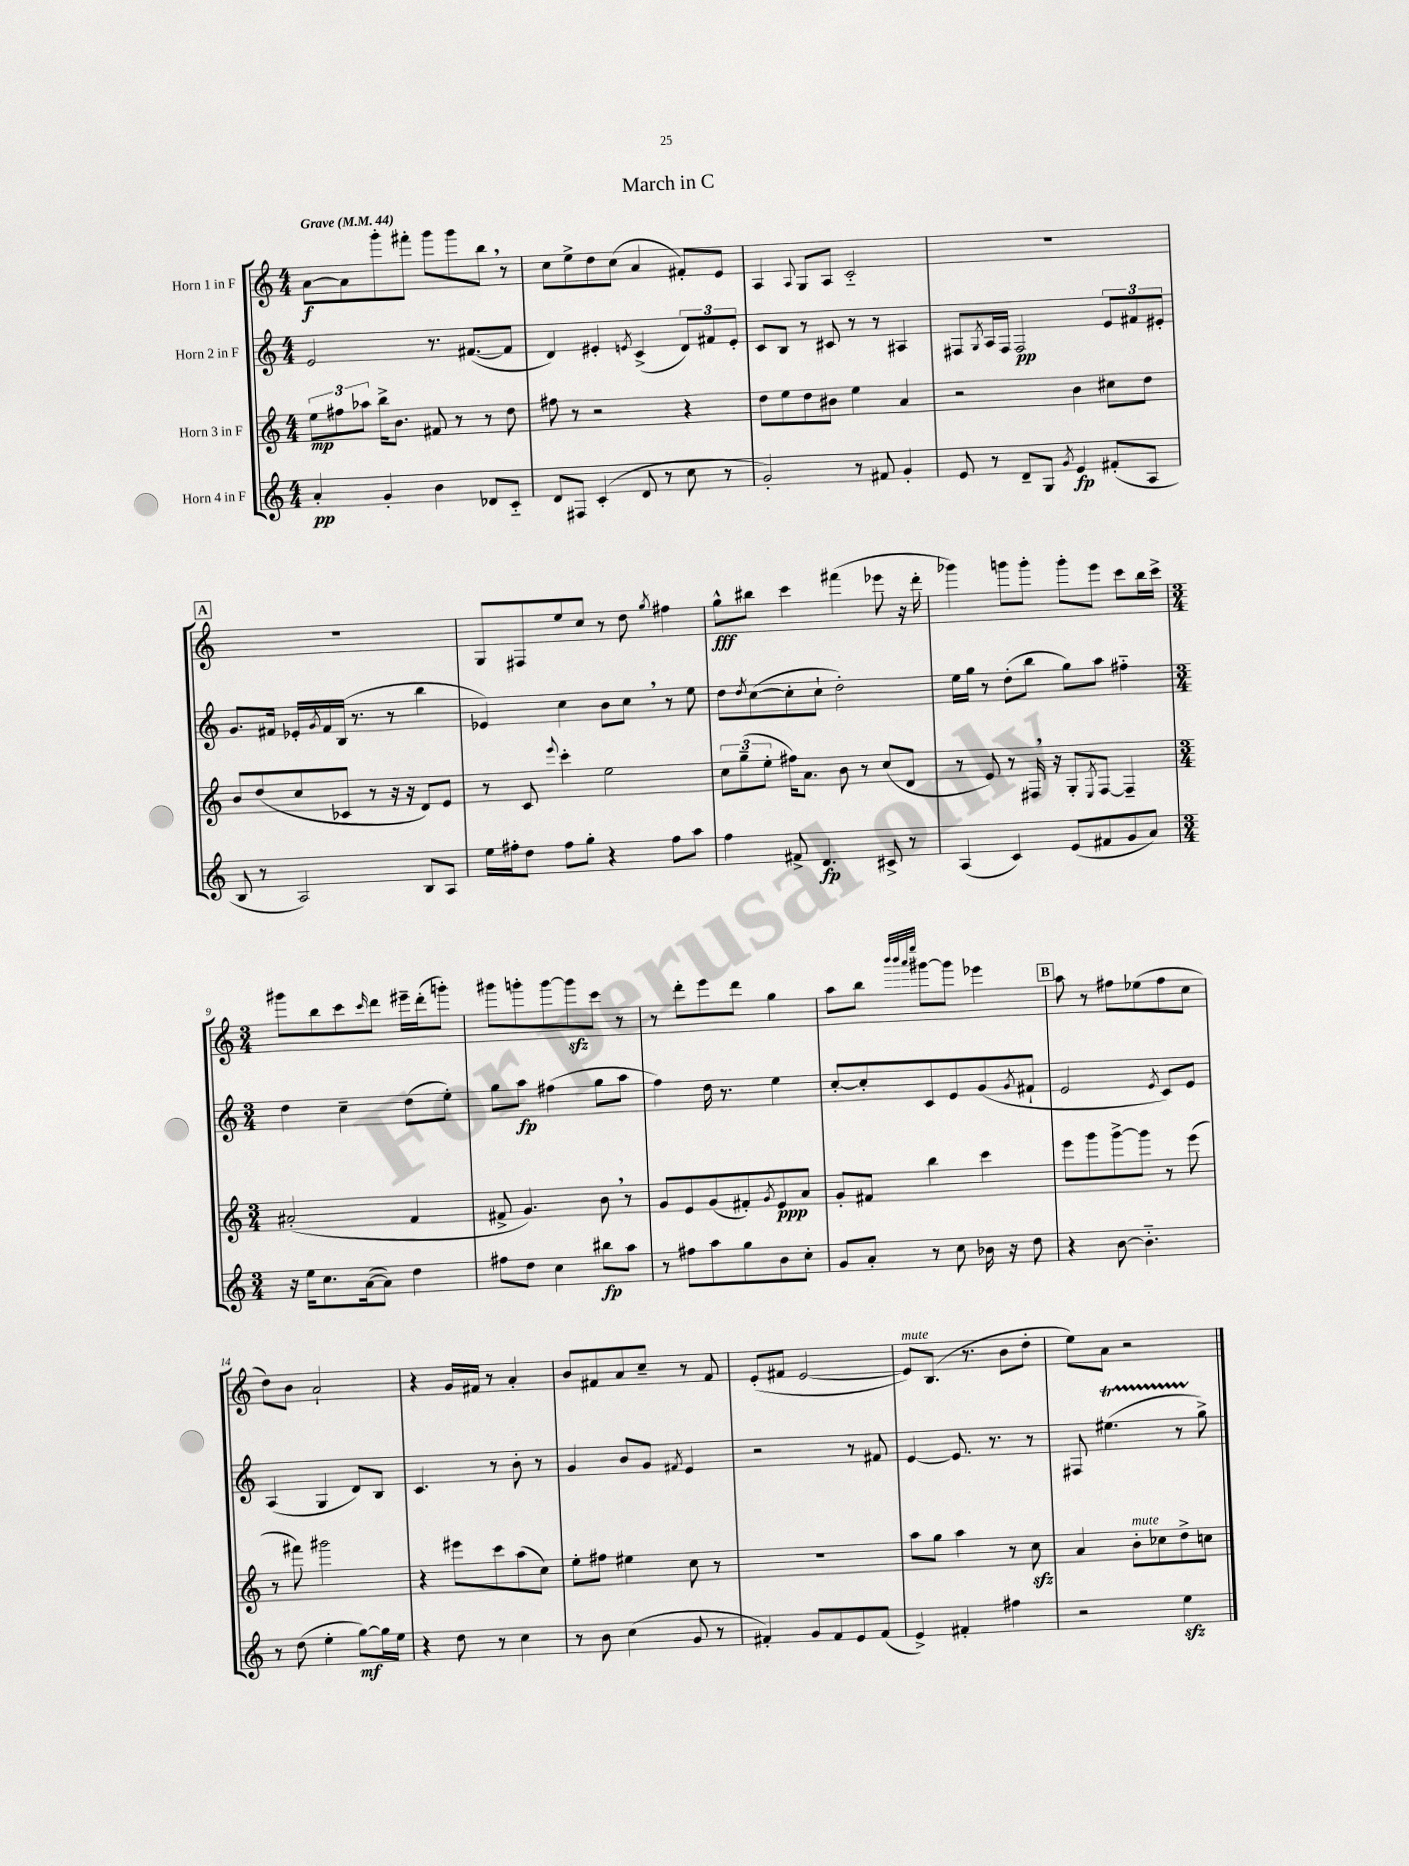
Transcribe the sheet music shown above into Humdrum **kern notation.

**kern	**kern	**kern	**kern
*staff4	*staff3	*staff2	*staff1
*clefG2	*clefG2	*clefG2	*clefG2
*k[]	*k[]	*k[]	*k[]
*M4/4	*M4/4	*M4/4	*M4/4
*MM44	*MM44	*MM44	*MM44
4a'/	12ee\L	2e/	[8a\L
.	12ff#\	.	.
.	.	.	8a\]
.	12aa-\J	.	.
4g'/	16bb^\LK	.	8ggg'\
.	8.b\J	.	.
.	.	.	8fff#'\J
4b\	8f#/	8.r	8ggg\L
.	8r	.	8ggg\
.	.	([8.f#/L	.
8d-/L	8r	.	8bb\J
8c'~/J	8dd\	8f#/]J	8r
=	=	=	=
8d/L	8ff#\	4d/)	8cc\L
8F#/J	8r	.	8ee^\
(4c'/	2r	4e#'/	8dd\
.	.	.	(8cc\J
.	.	8qe/	.
8d/	.	(4c^/	4a/
8r	.	.	.
8cc\	4r	12d/L)	8f#'/L)
.	.	12f#/	.
8r	.	.	8e/J
.	.	12e'/J	.
=	=	=	=
2g'/)	8dd\L	8c/L	4A/
.	8ee\	8B/J	.
.	.	.	8qqA/
.	8dd\	8r	8G/L
.	8b#\J	8c#/	8A/J
8r	4ee\	8r	2c'~/
8f#/	.	8r	.
4g'/	4a/	4A#/	.
=	=	=	=
8e/	2r	8F#/L	1r
.	.	8qG/	.
8r	.	16A/L	.
.	.	16F#/JJ	.
8d~/L	.	2F#/	.
8G/J	.	.	.
8qg/	.	.	.
4e/	4b\	.	.
(8f#'/L	8cc#\L	12e/L	.
.	.	12f#/	.
8A/J	8dd\J	.	.
.	.	12e#'/J	.
=	=	=	=
8B/	8b/L	8.g/L	1r
8r	(8dd/	.	.
.	.	16f#/Jk	.
2A/)	8cc/	16e-'/LL	.
.	.	8qg/	.
.	.	16f#/	.
.	8c-/J	(16B/JJ	.
.	.	8.r	.
.	8r	.	.
.	16r	8r	.
.	16r	.	.
8B/L	8d/L)	4bb\	.
8A/J	8e/J	.	.
=	=	=	=
16ee\LL	8r	4e-/)	8G/L
16ff#'\J	.	.	.
8dd\J	8c/	.	8F#/
.	8qqeee/	.	.
8ff#\L	4ccc'\	4cc\	8ee/
8gg'\J	.	.	8cc/J
4r	2ee\	8b\L	8r
.	.	8cc\J	8dd\
.	.	.	8qgg/
8ff#\L	.	8r	4ff#\
8aa\J	.	8ee\	.
=	=	=	=
4ff\	12cc\L	8dd\L	8gg^^\L
.	(12gg~\	.	.
.	.	8qdd/	.
.	.	([8cc\	8bb#\J
.	12ee'\J	.	.
8f#^/	16ff#\LK)	8cc'\]	4ccc\
.	8.a\J	.	.
4.d/	.	8cc`\J	.
.	8b\	2dd'\)	(4fff#\
.	8r	.	.
8c#^/	(8cc/L	.	8eee-\
8r	8d/J	.	16r
.	.	.	16ddd'\
=	=	=	=
(4A/	8r	16ee\LL	4ggg-\)
.	.	16gg\JJ	.
.	8e/)	8r	.
4c/)	8r	(8dd'\L	8ggg\L
.	16F#/	8bb\J	8ggg'\J
.	16r	.	.
(8e/L	8G'/L	8gg\L)	8ggg'\L
.	8qE/	.	.
8f#/	[8F#/J	8aa\J	8eee\J
8g/	4F#~/]	4ff#'~\	8ccc\L
8a/J)	.	.	16bb\L
.	.	.	16ccc^\JJ
=	=	=	=
*M3/4	*M3/4	*M3/4	*M3/4
16r	(2a#'/	4dd\	8ggg#\L
16ee\LK	.	.	.
8.cc\	.	.	8bb\
.	.	4cc~\	8ccc\
([16a\k	.	.	.
.	.	.	16qqccc/
8a\]J)	.	.	8ddd\J
4dd\	4f/	(8dd\L	16eee#~\LL
.	.	.	(16ddd'\J
.	.	8ee'\J)	8ggg'\J)
=	=	=	=
8ff#\L	8f#^/	8gg\L	8ggg#\L
8dd\J	4.g/)	8aa\J	8ggg'\
4cc\	.	(4ff#\	[8ggg\
.	.	.	8ggg\]
8bb#\L	8b\	8gg\L	8ccc\J
8aa\J	8r	8aa\J	8r
=	=	=	=
8r	8g/L	4ff\)	8r
8ff#\L	8e/	.	8ddd'\L
8aa\	(8g/	16dd\	8eee\
.	.	8.r	.
8gg\	8f#'/)	.	8ddd\J
.	8qg/	.	.
8b\	8e/	4ee\	4gg\
8cc'\J	8a/J	.	.
=	=	=	=
8g/L	8g'/L	[8cc'/L	8aa\L
8a'/J	8f#/J	8cc'/]	8bb\J
.	.	.	32qqbbb/LLL
.	.	.	32qqbbb/
.	.	.	32qqaaa/
.	.	.	32qqeeee/JJJ
8r	4bb\	8c/	[8ggg#\L
8cc\	.	8e/	8ggg#\]J
16b-\	4ccc\	(8g/	4eee-\
16r	.	.	.
.	.	8qg/	.
8dd\	.	8f#`/J	.
=	=	=	=
4r	8eee\L	2e/	8aa\
.	8ggg\	.	8r
[8b\	[8ggg^\	.	8ff#\L
4.b'~\]	8ggg\]J	.	(8ee-\
.	.	8qe/	.
.	8r	8c/L)	8ff#\
.	(8eee\	8e/J	8cc\J
=	=	=	=
8r	8r	(4A/	8dd\L)
(8dd\	8fff#\)	.	8b\J
4ee'\	2ggg#\	4G/	2a`/
[8gg\L)	.	8d/L)	.
16gg\]L	.	8B/J	.
16ee\JJ	.	.	.
=	=	=	=
4r	4r	4.c/	4r
8dd\	8eee#\L	.	16g/LL
.	.	.	16f#/JJ
8r	8ccc\	8r	8r
4cc\	(8aa\	8b'\	4a'/
.	8cc\J)	8r	.
=	=	=	=
8r	8ee'\L	4g/	8b/L
8b\	8ff#\J	.	8f#/
(4cc\	4ee#\	8b/L	8a/
.	.	8g/J	8cc~/J
.	.	8qf#/	.
8g/	8cc\	4e/	8r
8r	8r	.	8f#/
=	=	=	=
4f#'/)	2.r	2r	(8e'/L
.	.	.	8f#/J
8g/L	.	.	[2e/
8f#/	.	.	.
8e/	.	8r	.
(8f#/J	.	8f#/	.
=	=	=	=
4e^/)	8aa\L	[4e/	8e/]L)
.	8gg\J	.	(8.B/J
4f#'/	4aa\	8.e/]	.
.	.	.	8.r
.	.	8.r	.
4ff#\	8r	.	8b\L
.	8cc\	8r	8dd'\J
=	=	=	=
2r	4a/	8F#/	8ee\L)
.	.	(4.ee#\	8a\J
.	8b'\L	.	2r
.	8cc-\	.	.
4ee\	8dd^\	8r	.
.	8cc\J	8gg^\)	.
==	==	==	==
*-	*-	*-	*-
